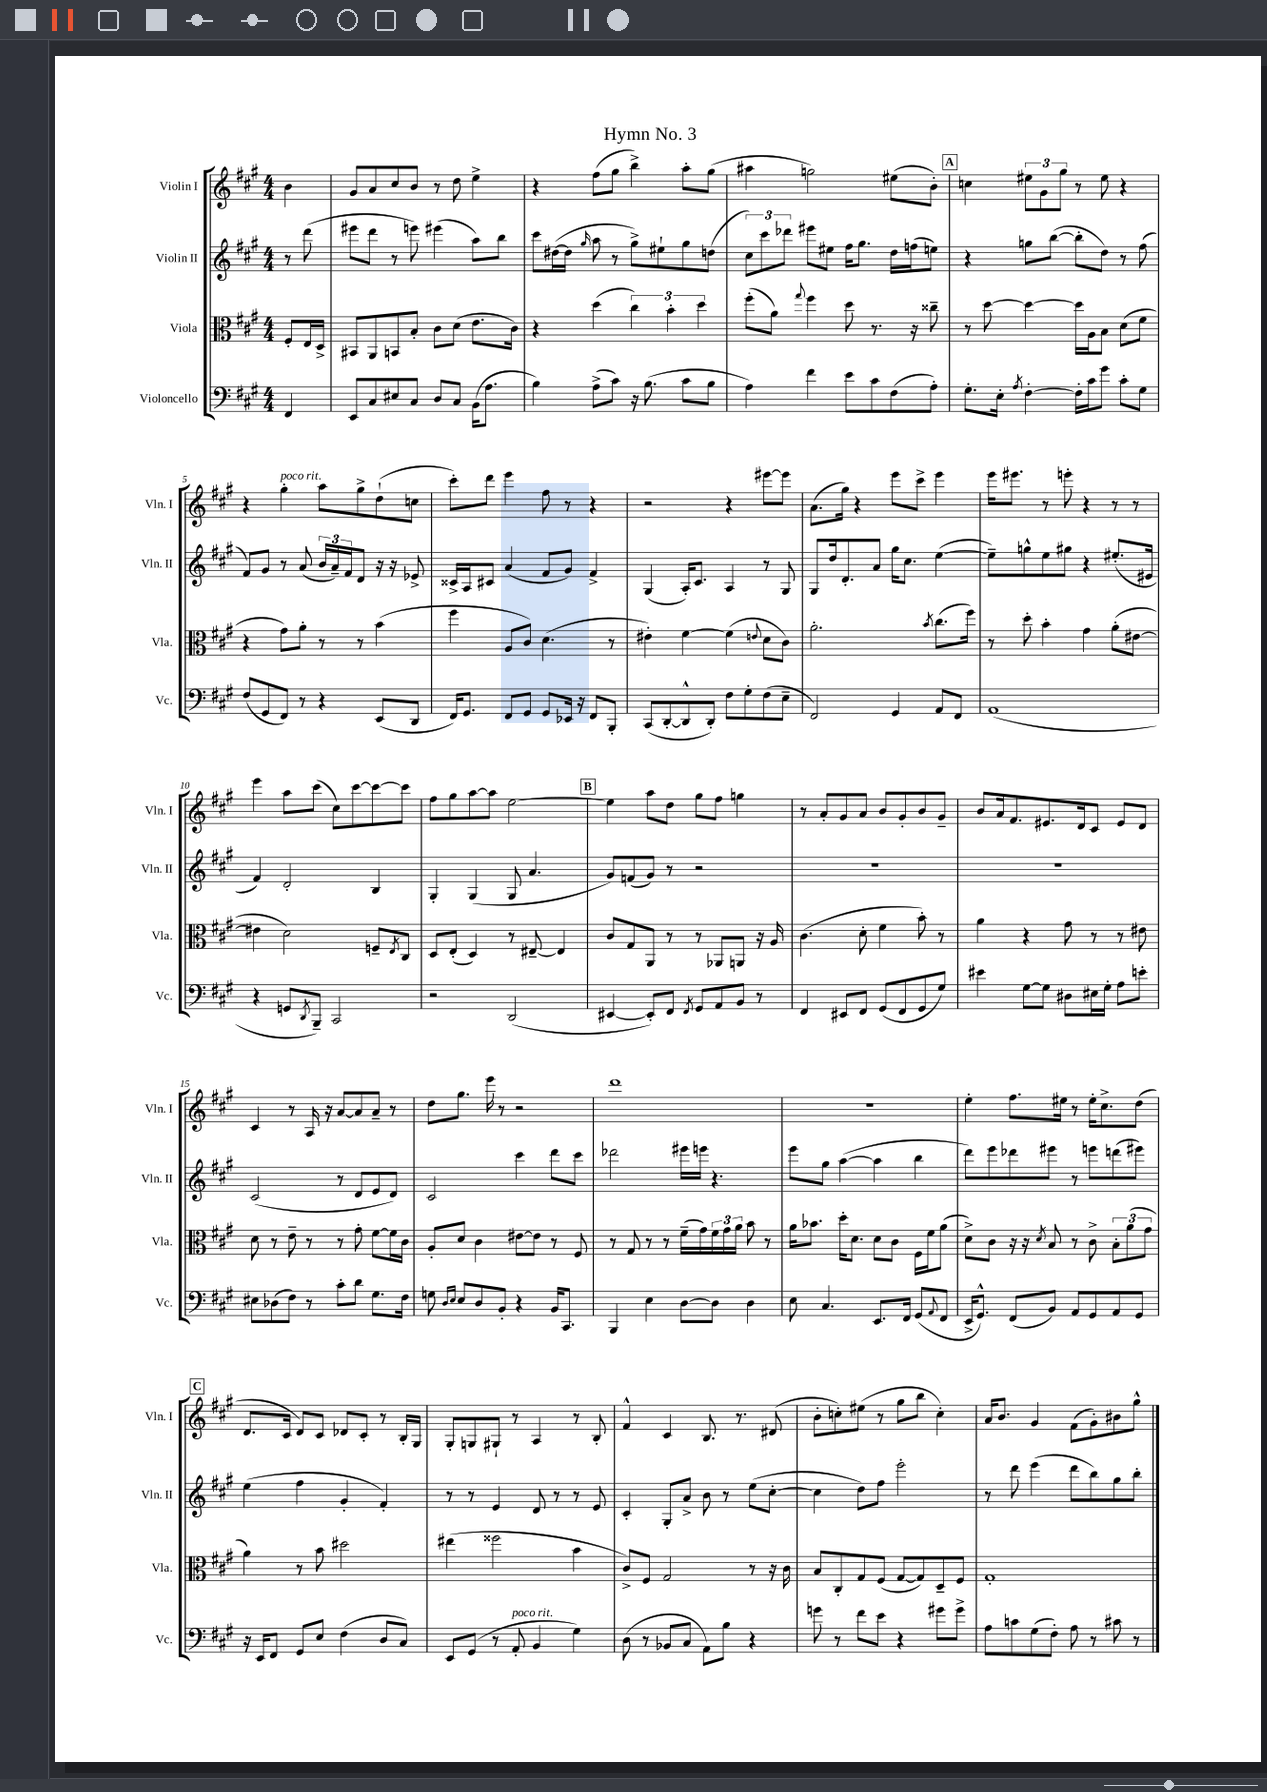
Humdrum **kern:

**kern	**kern	**kern	**kern
*staff4	*staff3	*staff2	*staff1
*clefF4	*clefC3	*clefG2	*clefG2
*k[f#c#g#]	*k[f#c#g#]	*k[f#c#g#]	*k[f#c#g#]
*M4/4	*M4/4	*M4/4	*M4/4
4FF#	8F#'	8r	4b
.	16E	(8ddd	.
.	16D^	.	.
=	=	=	=
8EE	8BB#	8eee#	8g#
8C#	8AA	8ddd	8a
8E#	8BB	8r	8cc#
8C#	8B'	8eee)	8b
8D	8c#	(4eee#	8r
8C#	(8d	.	8dd
(16BB	8.e	8aa)	4ee^
8.A	.	.	.
.	.	8bb	.
.	16c#)	.	.
=	=	=	=
4B)	4r	8ccc#	4r
.	.	([16dd#	.
.	.	16dd#]	.
.	.	16qqgg#	.
(8A^	(4dd	8aa	(8ff#
8c#)	.	8r	8gg#
16r	6cc#)	8gg#^)	4bb^)
(8.B	.	.	.
.	.	8ee#`	.
.	6b'	.	.
8c#	.	8gg#	8aa'
.	6dd	.	.
8B	.	(8dd	(8gg#
=	=	=	=
4A)	(8ff#'	12cc#)	4aa#
.	.	12ccc#	.
.	8a)	.	.
.	.	12ddd-	.
.	8qqgg#	.	.
4f#	4ff#	8eee#	2gg)
.	.	8ee#	.
8e	8dd	16ff#	.
.	.	8.gg#	.
8c#	8.r	.	.
(8F#	.	16dd	(8ee#
.	16r	(16ff	.
8A')	8cc##~	8ee)	8b')
=	=	=	=
8.G#'	8r	4r	4cc
.	[8dd	.	.
16E'	.	.	.
8qA	.	.	.
[4F#'	4dd_	8gg	12ee#
.	.	.	12g#
.	.	([8bb	.
.	.	.	12gg#
16F#']	16dd]	8bb']	8r
16c#	16A	.	.
8g#	8B	8dd)	8ee#
8c#'	(8d	8r	4r
8G#	8f#	(8ff#	.
=	=	=	=
(8F#	4r	8f#)	4r
8GG#	.	8g#	.
8FF#)	8g#)	8r	4gg#'
8r	8a'	(8a	.
4r	8r	24b	8aa
.	.	24a~)	.
.	.	24f#	.
.	8r	8d	8gg#^
(8EE	(4b	16r	(8dd`
.	.	16r	.
8DD	.	8e-^	8cc
=	=	=	=
16FF#)	4ff#	16c##^	8ccc#')
8.GG#	.	16A	.
.	.	8c#	8ddd
8FF#	8A	(4a	4eee
8GG#	8c#)	.	.
8GG#	(4.d	8f#	8ff#
16EE-	.	8g#)	8r
16r	.	.	.
8FF#	.	4f#^	4r
8BBB'	8r	.	.
=	=	=	=
(8CC#	4e#')	(4G#	2r
[8DD'	.	.	.
8DD^^]	[4f#	16A')	.
.	.	8.c#	.
8DD')	.	.	.
8F#	(4f#]	4A	4r
8G#'	.	.	.
.	8qqe	.	.
(8F#	8d	8r	[8eee#
8E~	8c#)	8G#	8eee#]
=	=	=	=
2FF#)	2.a'	8G#	(8.a
.	.	16dd	.
.	.	8.d'	16gg#)
.	.	.	4r
.	.	8a	.
4GG#	.	16gg#	8eee
.	.	8.cc#	.
.	.	.	8ccc#^
.	8qb	.	.
8AA	(8.cc#	([4ee	4eee
8FF#	.	.	.
.	16ff#)	.	.
=	=	=	=
(1AA	8r	8ee~])	16eee
.	.	.	8.eee#
.	8dd'	8gg^^	.
.	4b'	8ee	8r
.	.	8gg#	8eee'
.	4g#	4r	4r
.	(8a'	(8.ee#'	8r
.	[8e#	.	8r
.	.	16e#	.
=	=	=	=
4r	4e#]	4f#)	4eee
8GG	2d)	2d'	8aa
8qDD	.	.	.
8BBB~)	.	.	(8ccc#
2CC#	.	.	8cc#)
.	.	.	[8ccc#
.	8F~	4B	8ccc#_
.	8qE	.	.
.	8C#	.	8ccc#]
=	=	=	=
2r	8D	4G#'	8ff#
.	(8E'	.	8gg#
.	4D)	(4G#	[8aa
.	.	.	8aa]
(2DD	8r	8G#	[2ee
.	[8E#~	4.a	.
.	4E#]	.	.
=	=	=	=
[4EE#	8c#	8g#)	4ee]
.	8G#	(8f	.
8EE#'])	8AA	8g#)	8aa
8FF#	8r	8r	8dd
8qFF#	.	.	.
8GG#	8r	2r	8gg#
8AA	8AA-	.	8ff#
8BB	8AA	.	4gg
8r	16r	.	.
.	16A	.	.
=	=	=	=
4FF#	(4.c#	1r	8r
.	.	.	8a'
8EE#	.	.	8g#
8FF#	8d'	.	8a
(8GG#	4f#	.	8b
8FF#	.	.	8g#'
8GG#	8b')	.	8b
8G#)	8r	.	8g#~
=	=	=	=
4e#	4a	1r	8b
.	.	.	16a
.	.	.	8.f#
[8G#	4r	.	.
8G#]	.	.	8.e#
8D#	8g#	.	.
.	.	.	16d
16E#	8r	.	8c#
16G#'	.	.	.
8A	8r	.	8e#
8e'	8e#	.	8d
=	=	=	=
8E#	8d	(2c#	4c#
(8D-	8r	.	.
8F#)	8e~	.	8r
8r	8r	.	16A
.	.	.	16r
8c#'	8r	8r	[8a
8d	8g#'	8d	8a]
8.G#	[8f#	8e	8a~
.	16f#]	8d)	8r
16F#	16c#	.	.
=	=	=	=
8G	8A'	2c#	8dd
16qqD	.	.	.
16qqE	.	.	.
8E	8d	.	8.gg#
8D	4c#	.	.
.	.	.	16eee
8BB'	.	.	8r
4r	[8e#	4ccc#	2r
.	8e#]	.	.
16BB	8r	8ddd	.
8.CC#	.	.	.
.	8F#	8ccc#	.
=	=	=	=
4BBB	8r	2ddd-	1ddd
.	8G#	.	.
4E	8r	.	.
.	8r	.	.
[8D	(16f#~	16eee#	.
.	16g#)	16eee	.
8D]	24f#	4.r	.
.	24g#	.	.
.	24a	.	.
4D	8b	.	.
.	8r	.	.
=	=	=	=
8E	16a	8eee	1r
.	8.b-	.	.
4.C#	.	8gg#	.
.	16dd'	([4aa	.
.	8.d	.	.
8.EE	8d	4aa]	.
.	8c#	.	.
16FF#	.	.	.
(8GG#	16F#	4bb	.
.	16f#	.	.
8qqAA	.	.	.
8FF#	(8a	.	.
=	=	=	=
16EE^	8d^)	8ddd)	4ee'
8.GG#^^)	.	.	.
.	8c#	8eee	.
(8FF#	16r	8ddd-	8.ff#
.	16r	.	.
.	8qd	.	.
8BB)	8B	8eee#	.
.	.	.	16ee#
8AA	8r	8r	8r
8GG#	8c#^	8eee	16ee#'
.	.	.	8.cc#^
8AA	12B'	(8ddd	.
.	(12a	.	.
8GG#	.	8eee#)	(8dd
.	12g#	.	.
=	=	=	=
16r	4a)	(4ee	8.d
16EE	.	.	.
8FF#	.	.	.
.	.	.	16c#
8GG#	8r	4ff#	8d)
8E	8b	.	8c#
(4F#	2dd#	4g#'	8d-
.	.	.	8c#'
8D	.	4f#')	8r
8C#)	.	.	16B'
.	.	.	16G#
=	=	=	=
8EE	(4ee#	8r	8G#'
(8GG#	.	8r	8G
8r	2ff##	4e	8G#`
8AA'	.	.	8r
4BB	.	8d	4A
.	.	8r	.
4G#)	4b	8r	8r
.	.	8e	8B'
=	=	=	=
(8D	8c#^)	4c#'	4f#^^
8r	8F#	.	.
8BB-	2G#	8G#'	4c#
8C#	.	8a^	.
8AA)	.	8b	8.B
8B	.	8r	.
.	.	.	8.r
4r	8r	(8ee	.
.	16r	[8cc#'	(8d#
.	16c#	.	.
=	=	=	=
8g	8B	4cc#]	8b'
8r	8C#'	.	8cc')
8f#	8G#	8dd)	(8ee#
8e	(8F#	8ff#	8r
4r	[8G#	2eee'	8gg#
.	8G#])	.	8bb
8g#	8D~	.	4cc')
8g#^	8F#	.	.
=	=	=	=
8A	1G#'	8r	16a
.	.	.	8.b
8c	.	8ddd	.
(8G#	.	(4eee	4g#
8F#')	.	.	.
8A	.	8ddd	(8f#
8r	.	8bb)	8g#')
8c#	.	8gg#	8b#
8r	.	8bb'	8gg#^^
==	==	==	==
*-	*-	*-	*-
